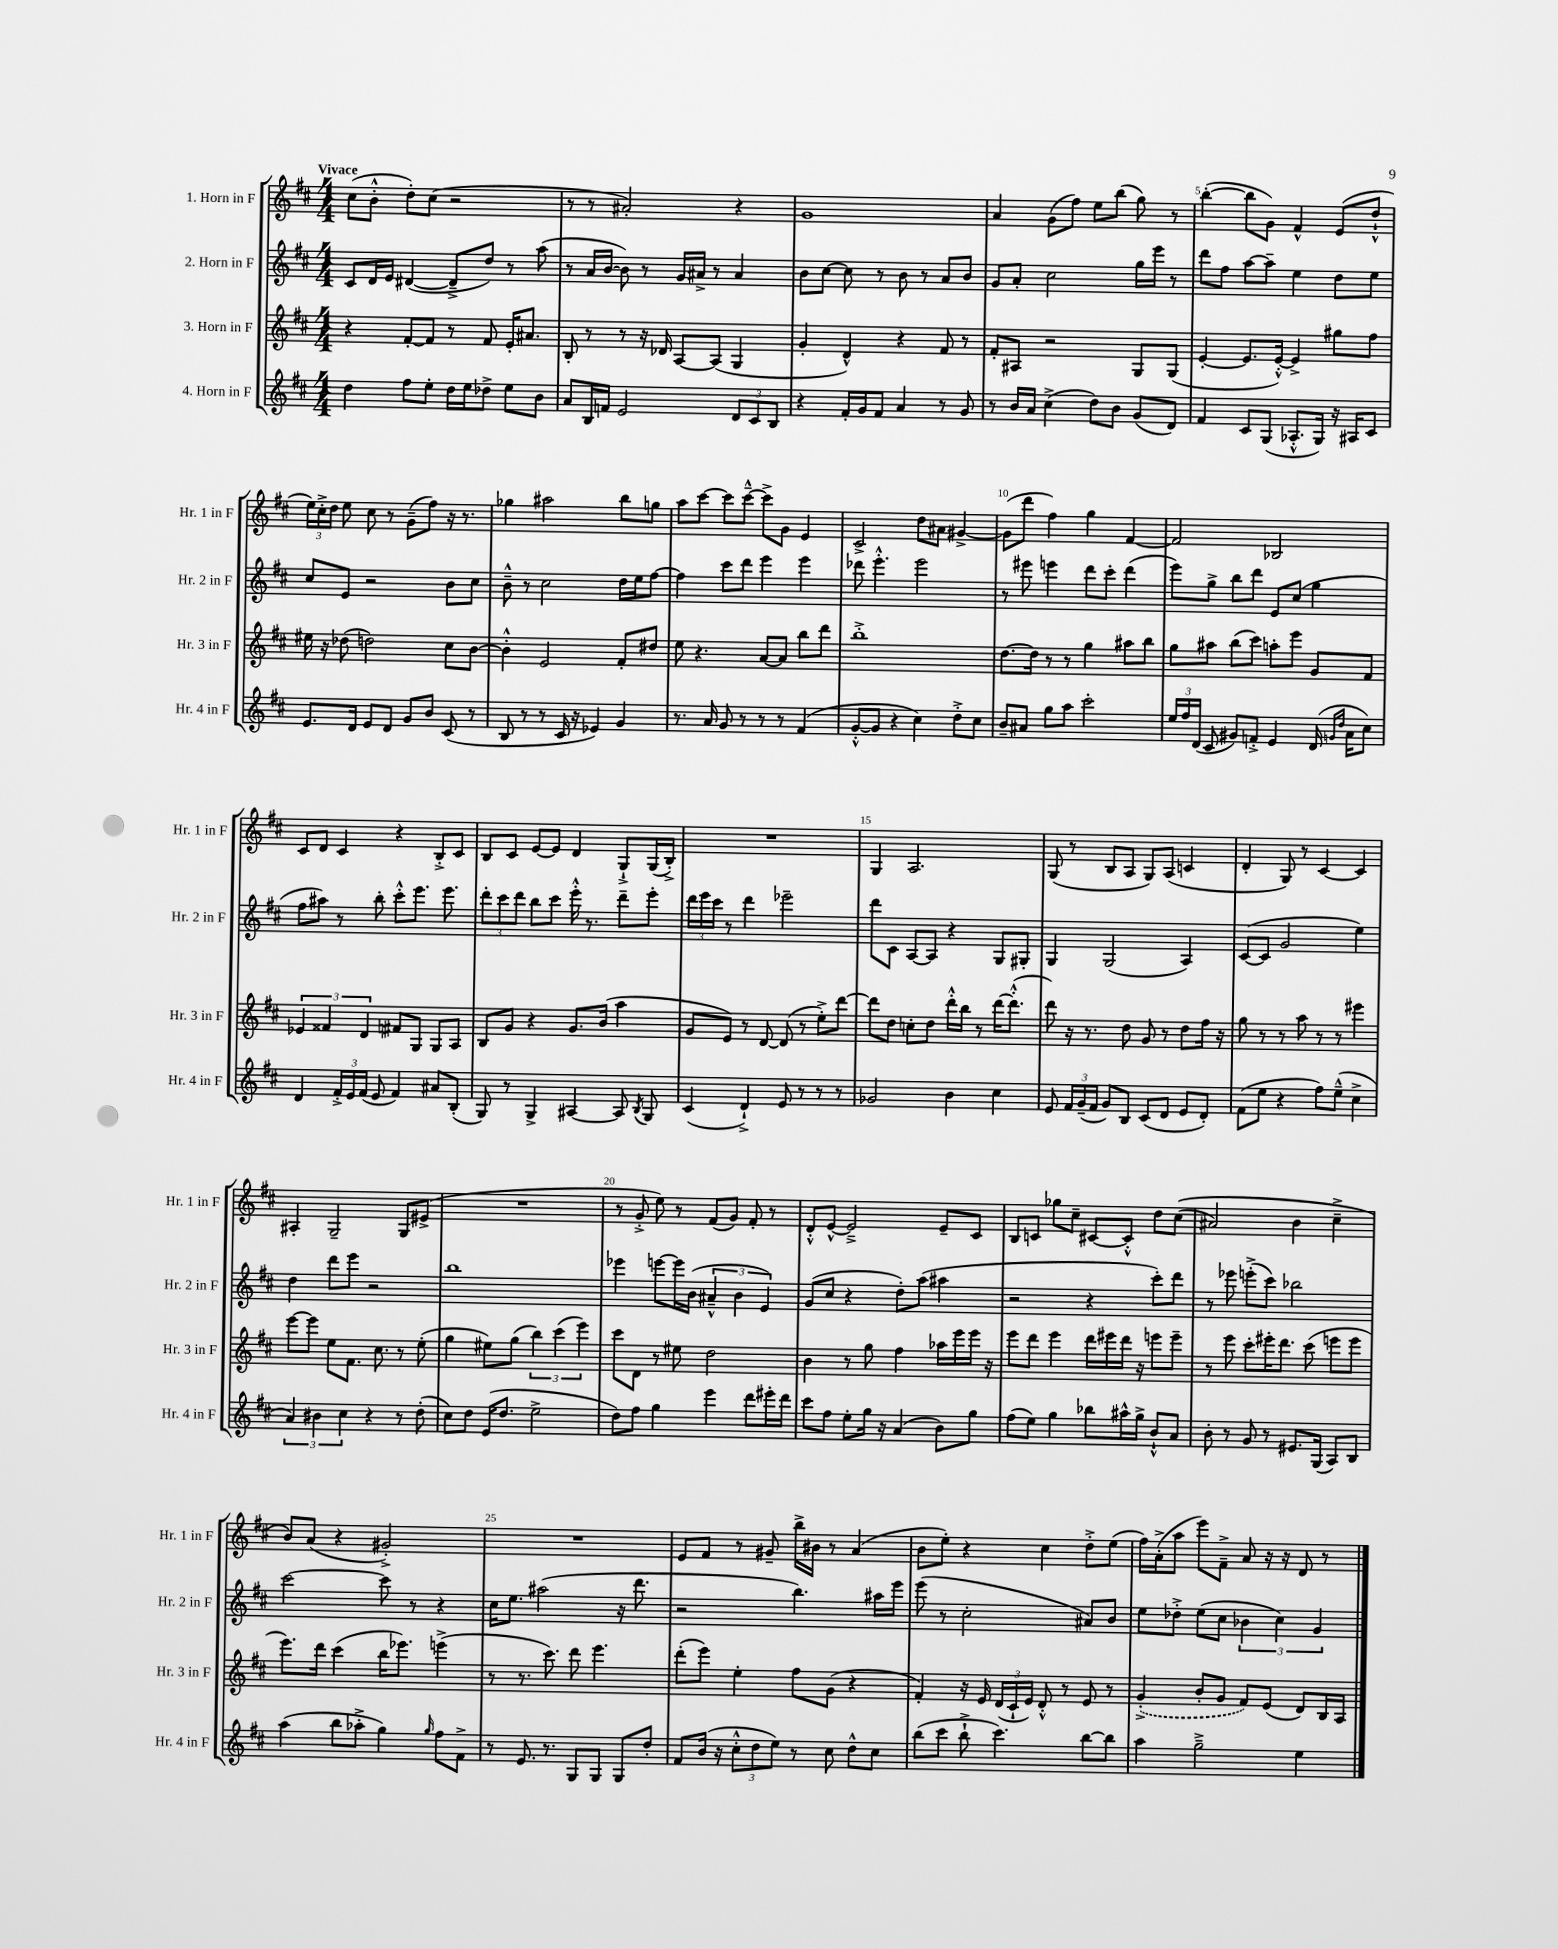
<<
\new StaffGroup <<
\new Staff = "s0" \with { instrumentName = "1. Horn in F" shortInstrumentName = "Hr. 1 in F" } {
    \clef treble \key d \major \numericTimeSignature \time 4/4 \tempo "Vivace"
    \autoBeamOff cis''8[( b'8]-.-^ d''8[-.) cis''8]( r2 |
    r8 r8 ais'2-.) r4 |
    g'1 |
    a'4 g'8[( fis''8]) e''8[ b''8]( g''8) r8 |
    b''4~-.( b''8[ g'8]) fis'4-^ e'8[( d''8]-!-^ |
    \tuplet 3/2 { e''16[) cis''16-.-> d''16] } e''8 cis''8 r8 g'8[--( fis''8]) r16 r8. |
    ges''4 ais''2 b''8[ g''8] |
    a''8[ cis'''8]~ cis'''8[ cis'''8]~---^ cis'''8[-> g'8] e'4 |
    cis'2-> d''8[ ais'8] gis'4~-> |
    gis'8[( d'''8] fis''4) g''4 fis'4~ |
    fis'2 bes2 |
    cis'8[ d'8] cis'4 r4 b8[-.-> cis'8] |
    b8[ cis'8] e'8[~ e'8] d'4 g8[-!-> g16( b16]-.->) |
    R1 |
    g4 a2. |
    g8( r8 b8[ a8] g8[) a8]( c'4 |
    d'4-. g8) r8 cis'4~ cis'4 |
    ais4-. g2-- g8[ eis'8]->( |
    R1 |
    r8 g'8-.-> e''8) r8 fis'8[( g'8]) fis'8-. r8 |
    d'8[-.-^ e'8]~-^ e'2---> e'8[-- cis'8] |
    b8[ c'8] ges''8[ cis''8]-- cis'8[~ cis'8]-.-^ d''8[ cis''8](\( |
    ais'2) b'4 cis''4---> |
    b'8[\) a'8]( r4 gis'2-.->) |
    R1 |
    e'8[ fis'8] r8 gis'8-- b''16[-> bis'16] r8 a'4( |
    b'8[ e''8]-.) r4 cis''4 d''8[-.-> e''8]( |
    fis''16[) a'16-.->( a''8] e'''8[) fis'8]---> a'8 r16 r16 d'8 r8 \bar "|." |
}
\new Staff = "s1" \with { instrumentName = "2. Horn in F" shortInstrumentName = "Hr. 2 in F" } {
    \clef treble \key d \major \numericTimeSignature \time 4/4
    \autoBeamOff cis'8[ d'16 e'16] dis'4~( dis'8[---> d''8]) r8 a''8( |
    r8 a'16[ b'16]~ b'8) r8 g'16[ ais'16]-> r8 ais'4 |
    b'8[ cis''8]~ cis''8 r8 b'8 r8 a'8[ b'8] |
    g'8[ a'8]-. cis''2 g''16[ e'''16] r8 |
    d'''8[ fis''8] a''8[~ a''8]-- e''4 d''8[ e''8] |
    cis''8[ e'8] r2 b'8[ cis''8] |
    b'8---^ r8 cis''2 d''16[ e''16 fis''8]~ |
    fis''4 cis'''8[ d'''8] e'''4 e'''4 |
    des'''8 e'''4.-.-^ e'''2 |
    r8 eis'''8 e'''4 d'''8[ cis'''8]-. d'''4( |
    e'''8[) g''8]-> b''8[ d'''8] e'8[ cis''8]( g''4 |
    fis''8[ ais''8]) r8 b''8-. cis'''8[-.-^ e'''8.] e'''8. |
    \tuplet 3/2 { d'''8[-. cis'''8 d'''8] } b''8[ cis'''8] e'''16-.-^ r8. d'''8[-- e'''8]-. |
    \tuplet 3/2 { d'''16[ e'''16 cis'''16] } r8 d'''4 ees'''2-- |
    d'''8[ cis'8] a8[~ a8] r4 g8[ gis8]-. |
    g4 g2( a4) |
    cis'8[~( cis'8] g'2 e''4) |
    d''4 d'''8[ e'''8] r2 |
    b''1 |
    ees'''4 e'''8[~ e'''16 b'16]( \tuplet 3/2 { ais'4---^ b'4 e'4) } |
    g'8[( cis''8] r4 d''8[-.) a''8]( ais''4 |
    r2 r4 cis'''8[-.) d'''8] |
    r8 ees'''8 e'''8[-.->( cis'''8]) bes''2 |
    cis'''2~ cis'''8 r8 r4 |
    cis''16[ e''8.] ais''2( r16 d'''8. |
    r2 b''4.) ais''16[ e'''16] |
    e'''8( r8 cis''2-. ais'8[) b'8] |
    e''8[ des''8]-.-> e''8[( cis''8] \tuplet 3/2 { bes'4 cis''4) g'4 } \bar "|." |
}
\new Staff = "s2" \with { instrumentName = "3. Horn in F" shortInstrumentName = "Hr. 3 in F" } {
    \clef treble \key d \major \numericTimeSignature \time 4/4
    \autoBeamOff r4 fis'8[~-. fis'8] r8 fis'8 e'16[-. ais'8.] |
    b8-. r8 r8 r16 des'16 a8[~ a8]( g4 |
    g'4-. d'4-^) r4 fis'8 r8 |
    fis'8[-. ais8] r2 g8[ g8]( |
    e'4~-. e'8.[ e'16]~-.-^) e'4-> gis''8[ fis''8] |
    eis''16 r16 des''8( d''2) cis''8[ b'8]~ |
    b'4-.-^ e'2 fis'8[-. dis''8] |
    e''8 r4. a'8[~ a'8] b''8[ d'''8] |
    b''1-.-> |
    d''8.[~ d''16] r8 r8 g''4 ais''8[ b''8] |
    g''8[ ais''8] b''8[( cis'''8]) a''8[-. e'''8] g'8[ fis'8] |
    \tuplet 3/2 { ees'4 fisis'4 d'4 } fis'8[ g8] g8[ a8] |
    b8[ g'8] r4 g'8.[ b'16]( a''4 |
    g'8[ e'8]) r8 d'8~ d'8( r8 e''8[-.->) d'''8]~ |
    d'''8[ d''8] c''8[-. d''8] d'''16[-.-^ b''16] r8 d'''16[~ d'''8.]-.-^( |
    d'''8) r16 r8. d''8 g'8 r8 d''8[ fis''16] r16 |
    g''8 r8 r8 a''8 r8 r8 eis'''4 |
    e'''8[~ e'''8] e''8[ fis'8.] cis''8. r8 e''8-.( |
    g''4 eis''8[) g''8]( \tuplet 3/2 { b''4) cis'''4( e'''4) } |
    cis'''8[ d'8] r8 eis''8 d''2 |
    b'4 r8 g''8 fis''4 aes''16[ e'''16 e'''16] r16 |
    e'''8[ d'''8] e'''4 d'''16[ eis'''16 d'''16] r16 e'''8[ e'''8]-- |
    r8 e'''8 cis'''8[-. eis'''16-. d'''8.] cis'''8( e'''8[ e'''8] |
    e'''8.[) d'''16] cis'''4( b''16[ ees'''8.]) e'''4->( |
    r8 r8. cis'''8.) d'''8 e'''4. |
    d'''8[-.( e'''8]) e''4-. fis''8[ g'8]( r4 |
    fis'4-.) r16 e'16 \tuplet 3/2 { d'16[( cis'16-! e'16]) } d'8-.-^ r8 e'8 r8 |
    \once \slurDashed g'4-.->( b'8[-. g'8] fis'8[) e'8]( d'8[) b16 a16] \bar "|." |
}
\new Staff = "s3" \with { instrumentName = "4. Horn in F" shortInstrumentName = "Hr. 4 in F" } {
    \clef treble \key d \major \numericTimeSignature \time 4/4
    \autoBeamOff d''4 fis''8[ e''8]-. d''16[ e''16 des''8]-> e''8[ b'8] |
    a'8[ b16 f'16] e'2 \tuplet 3/2 { d'8[ cis'8 b8] } |
    r4 fis'16[-. g'16 fis'8] a'4 r8 g'8 |
    r8 b'16[ a'16] cis''4->( d''8[) b'8] g'8[( d'8]) |
    fis'4 cis'8[ g8]( aes8.[-.-^ g16]) r16 ais16[ cis'8] |
    e'8.[ d'16] e'8[ d'8] g'8[ b'8] cis'8( r8 |
    b8 r8 r8 cis'16 r16 ees'4) g'4 |
    r8. a'16 g'8 r8 r8 r8 fis'4( |
    g'8[~-.-^ g'8] r4 cis''4) d''8[-.-> cis''8] |
    b'8[-- ais'8] g''8[ a''8] cis'''2-. |
    \tuplet 3/2 { e''16[ fis''16 d'16]( } cis'8 gis'8[) f'8]-.-> e'4 d'16( \grace { g'16[ d''16] } a'16[ cis''8]) |
    d'4 \tuplet 3/2 { fis'16[-.-> e'16 fis'16]( } e'8 fis'4) ais'8[ b8]-.( |
    g8) r8 g4-> ais4~ ais8 \acciaccatura { b8 } g8 |
    cis'4( d'4-!->) e'8 r8 r8 r8 |
    ges'2 b'4 cis''4 |
    e'8 \tuplet 3/2 { fis'16[ g'16--( fis'16] } g'8[) b8] cis'8[( d'8] e'8[ d'8]-.) |
    fis'8[( e''8] r4 fis''8[) e''8]---^( cis''4-> |
    \tuplet 3/2 { a'4) bis'4 cis''4 } r4 r8 d''8-.( |
    cis''8[) d''8] e'16[( d''8.] e''2-> |
    d''8[) fis''8] g''4 e'''4 d'''8[ eis'''16-. d'''16] |
    cis'''8[ fis''8] e''8[-. g''16] r16 a'4( b'8[) g''8] |
    fis''8[( e''8]) g''4 bes''8[ ais''16-^ g''16]-> b'8[-!-^ a'8] |
    b'8-. r8 g'8 r8 eis'8.[ g16]( a8[) b8] |
    a''4( b''8[ aes''8]-.-> g''4) \grace { g''16 } fis''8[ fis'8]-> |
    r8 e'8. r8. g8[ g8] g8[ d''8]-. |
    fis'8[ b'16]( r16 \tuplet 3/2 { cis''8[-.-^ d''8 e''8]) } r8 cis''8 d''8[-^ cis''8] |
    b''8[( cis'''8] b''8-!-> cis'''4.) b''8[~ b''8] |
    a''4 g''2---> e''4 \bar "|." |
}
>>
>>
\layout { \context { \Score \override BarNumber.break-visibility = ##(#f #t #t) barNumberVisibility = #(every-nth-bar-number-visible 5) } }
